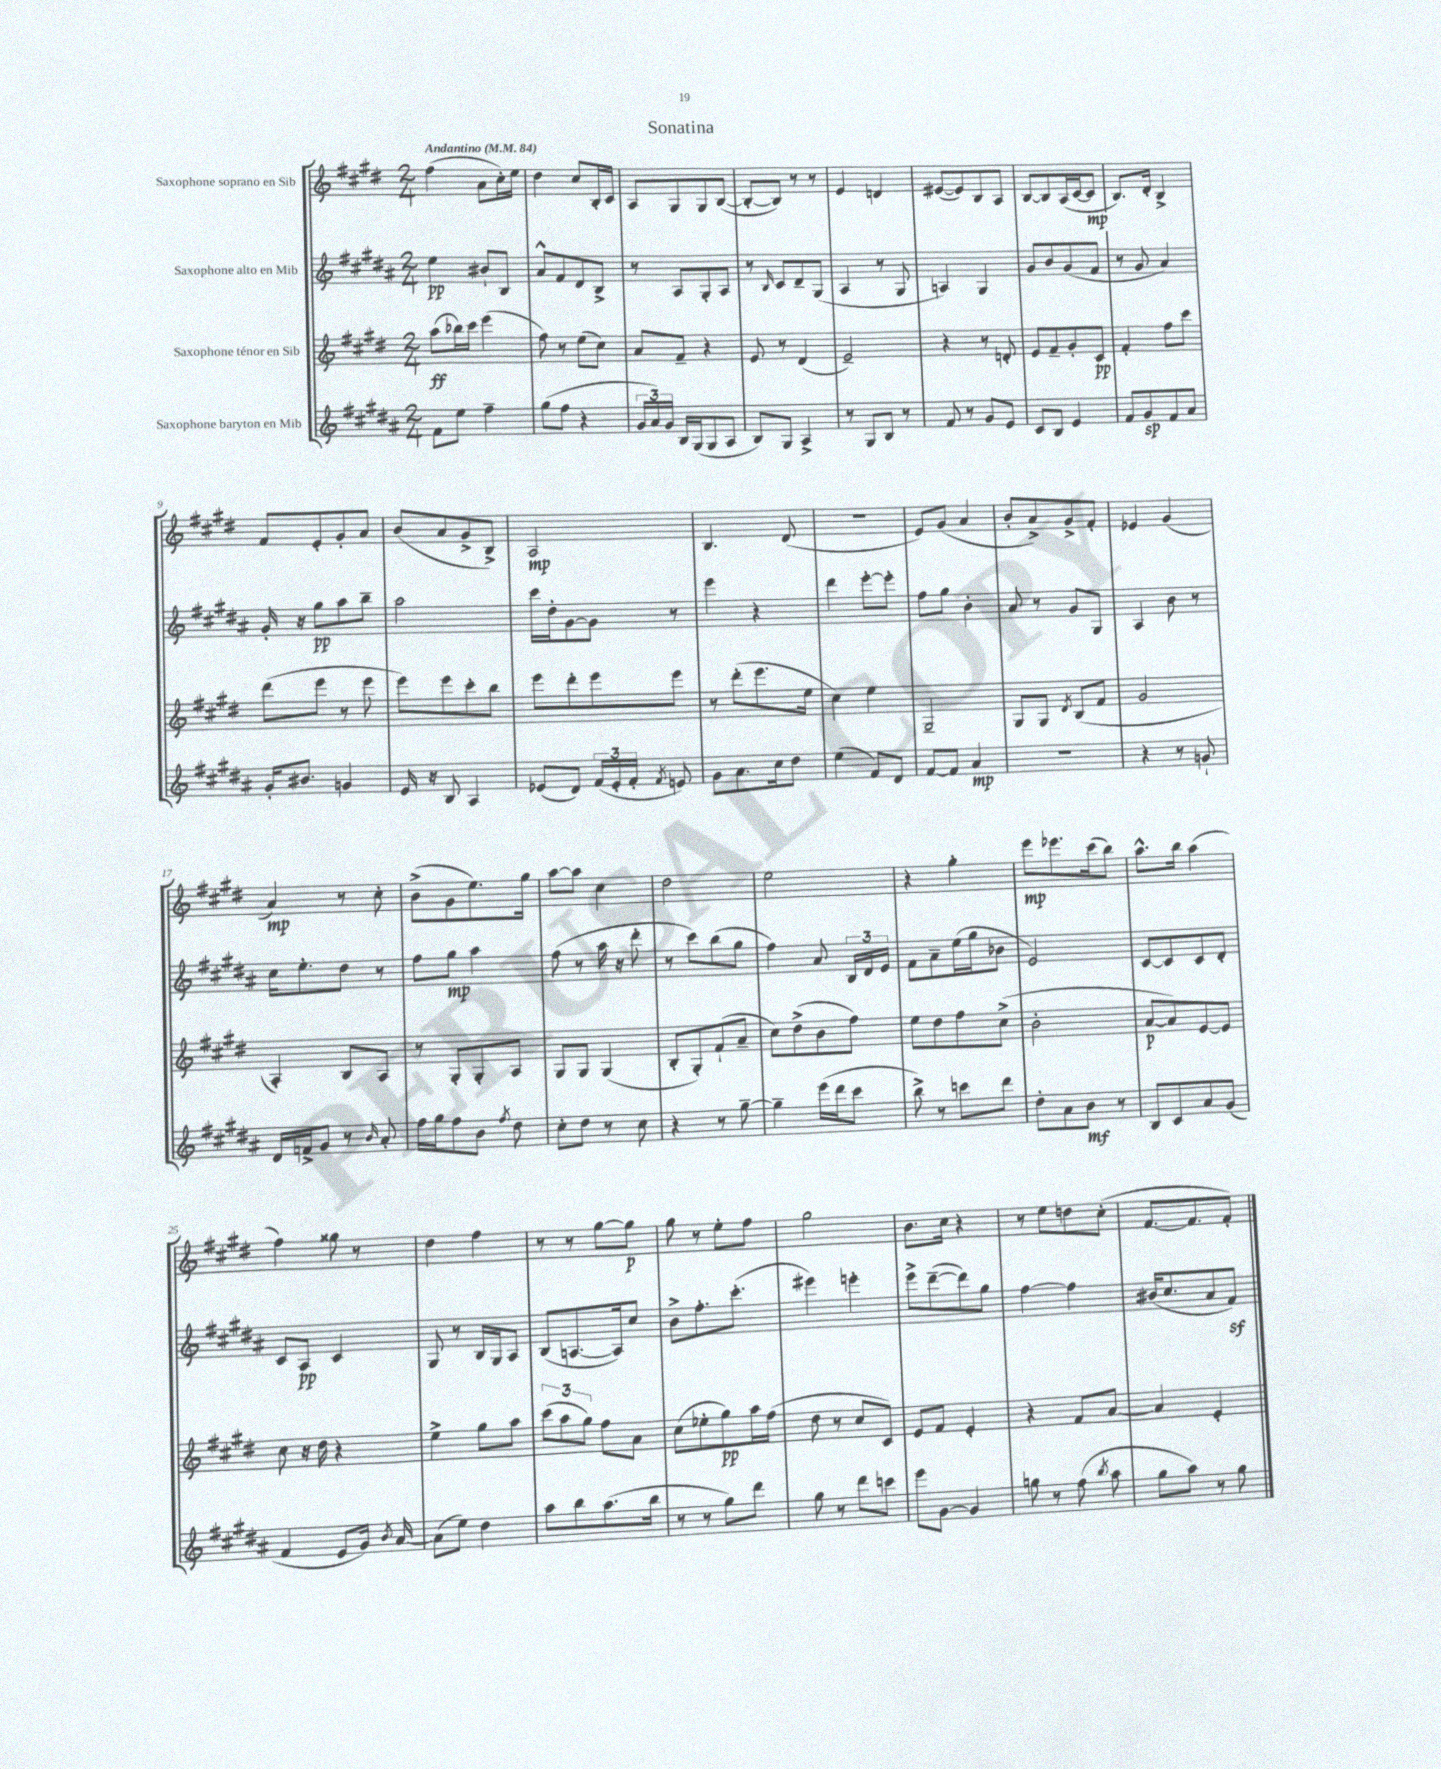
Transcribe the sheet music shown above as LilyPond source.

\header { title = "Sonatina" }
<<
\new StaffGroup <<
\new Staff = "s0" \with { instrumentName = "Saxophone soprano en Sib" } {
    \clef treble \key e \major \numericTimeSignature \time 2/4 \tempo "Andantino" 4 = 84
    \autoBeamOff fis''4( a'8[ cis''16-.) e''16] |
    dis''4 cis''8[ b16-. cis'16] |
    a8[ gis8 gis8 b8]~( |
    b8[~-. b8]) r8 r8 |
    e'4 d'4 |
    eis'8[~( eis'8) b8 a8] |
    b8[~ b8 a16( cis'16~ cis'8]\mp |
    b8.[) dis'16]-. b4-> |
    fis'8[ e'8-. gis'8-. a'8] |
    b'8[( a'8 gis'8-> b8]->) |
    a2\mp |
    b4. dis'8( |
    R2 |
    e'8[) gis'8]( a'4 |
    b'8[-. a'8->) gis'8-> fis'8]-. |
    ees'4 gis'4( |
    a'4\mp) r8 cis''8-. |
    b'8[->( gis'8 e''8.) gis''16] |
    a''8[~ a''8] cis''4 |
    dis''2 |
    e''2 |
    r4 gis''4-. |
    e'''8[\mp ees'''8. cis'''16( b''8]) |
    a''8.[-^ b''16] a''4( |
    fis''4) gisis''8 r8 |
    dis''4 fis''4 |
    r8 r8 gis''8[~ gis''8]\p |
    gis''8 r8 e''8[-. fis''8] |
    gis''2 |
    b'8.[ cis''16] r4 |
    r8 e''8[ d''8 cis''8]-.( |
    fis'8.[~ fis'8. fis'8]-.) \bar "|." |
}
\new Staff = "s1" \with { instrumentName = "Saxophone alto en Mib" } {
    \clef treble \key b \major \numericTimeSignature \time 2/4
    \autoBeamOff e''4\pp bis'8[-! b8] |
    ais'8[-^ fis'8 dis'8 b8]-> |
    r8 ais8[ gis8-. ais8] |
    r8 \grace { b16 } cis'8[ dis'8-- gis8]( |
    ais4 r8 gis8 |
    a4) gis4 |
    gis'8[ b'8 gis'8( fis'8] |
    r8 gis'8 ais'4) |
    gis'16-. r16 gis''8[\pp ais''8 b''8]-- |
    ais''2 |
    cis'''16[ dis''16-. gis'8~ gis'8] r8 |
    e'''4 r4 |
    dis'''4 e'''8[~-. e'''8]-. |
    fis''8[ gis''8] b'4-. |
    ais'8 r8 gis'8[ gis8] |
    ais4 b'8 r8 |
    cis''16[ e''8.-. dis''8] r8 |
    fis''8[ gis''8]\mp ais''4 |
    fis''8( r8 ais''16 r16 dis'''8-. |
    r8 cis'''8[) b''8( gis''8] |
    fis''4) ais'8 \tuplet 3/2 { b16[ dis'16 e'16] } |
    fis'8[ ais'8-- e''16( gis''16 bes'8] |
    e'2) |
    cis'8[~ cis'8 cis'8 dis'8]-. |
    cis'8[ ais8]\pp cis'4 |
    gis8 r8 b16[ gis16 ais8] |
    b8[( a8.~ a16) cis''8] |
    b'8[-> fis''8.-. cis'''8.]-.( |
    eis'''4) e'''4-. |
    e'''8[-> dis'''8~--( dis'''8) gis''8] |
    fis''4~ fis''4 |
    bis'16[( cis''8. ais'8 fis'8]\sf) \bar "|." |
}
\new Staff = "s2" \with { instrumentName = "Saxophone ténor en Sib" } {
    \clef treble \key e \major \numericTimeSignature \time 2/4
    \autoBeamOff a''8[\ff( bes''16) cis'''16] e'''4( |
    fis''8) r8 e''8[( cis''8]) |
    a'8[ fis'8]-- r4 |
    e'8 r8 dis'4( |
    e'2--) |
    r4 r8 d'8-. |
    e'8[ fis'8-- gis'8-. cis'8]\pp |
    fis'4-. fis''8[ cis'''8] |
    dis'''8[( e'''8] r8 e'''8 |
    e'''8[) e'''8 cis'''8-. b''8] |
    e'''8[ dis'''8-. e'''8 e'''8] |
    r8 dis'''8[-.( e'''8. e''16] |
    cis''4) e''4 |
    gis2-- |
    gis8[ gis8] \acciaccatura { dis'8 } b8[( fis'8] |
    gis'2 |
    a4-.) b8[ a8] |
    r8 gis8[-. gis8-. a8] |
    gis8[ gis8] gis4( |
    b8[-. gis8-.) fis'8-!( a'8]-- |
    cis''8[) dis''8->( b'8 fis''8]) |
    e''8[ dis''8 fis''8 cis''8]->( |
    b'2-. |
    a'8[~\p a'8) e'8~ e'8] |
    cis''8 r16 dis''16 r4 |
    e''4-> gis''8[ a''8] |
    \tuplet 3/2 { cis'''8[( a''8 gis''8]) } fis''8[ a'8] |
    cis''8[( ees''8-. gis''8\pp) a''16 fis''16]( |
    dis''8 r8 cis''8[ cis'8]) |
    e'8[ fis'8] e'4-. |
    r4 fis'8[ a'8]~ |
    a'4 e'4-. \bar "|." |
}
\new Staff = "s3" \with { instrumentName = "Saxophone baryton en Mib" } {
    \clef treble \key b \major \numericTimeSignature \time 2/4
    \autoBeamOff fis'8[ e''8] fis''4-- |
    gis''8[( fis''8] r4 |
    \tuplet 3/2 { gis'16[ ais'16) gis'16] } b16[ gis16( gis8 ais8] |
    b8[) gis8] ais4-> |
    r8 gis8[ b8] r8 |
    fis'8 r8 gis'8[ e'8] |
    cis'8[ b8] e'4 |
    fis'8[ gis'8\sp fis'8 ais'8] |
    gis'16[-. bis'8.] g'4 |
    e'16 r16 b8 ais4 |
    ees'8[( dis'8]) \tuplet 3/2 { fis'16[( ees'16-. fis'16]-. } \acciaccatura { fis'8 } e'8) |
    gis'8[ ais'8. cis''16 dis''8] |
    e''4( fis'8[) dis'8] |
    fis'8[~ fis'8] ais'4\mp |
    R2 |
    r4 r8 g'8-! |
    dis'16[ f'16-> gis'8] r8 \grace { b'16 } ais'8-. |
    fis''16[ gis''16 fis''8 b'8] \acciaccatura { fis''8 } dis''8 |
    cis''8[-. dis''8] r8 cis''8 |
    r4 r8 gis''8~-- |
    gis''4-- e'''16[( dis'''16 cis'''8] |
    b''8->) r8 c'''8[ dis'''8] |
    dis''8[-. ais'8 b'8]\mf r8 |
    b8[ cis'8 ais'8 gis'8]( |
    fis'4 e'8[ gis'16]) \acciaccatura { b'8 } ais'16~ |
    ais'8[( e''8]) dis''4 |
    ais''8[ b''8 ais''8.( b''16] |
    r8 r8 gis''8[) dis'''8] |
    gis''8 r8 dis'''8[ c'''8] |
    e'''8[ gis'8]~ gis'4 |
    g''8 r8 fis''8( \acciaccatura { b''8 } ais''8 |
    gis''8[ ais''8]) r8 gis''8 \bar "|." |
}
>>
>>
